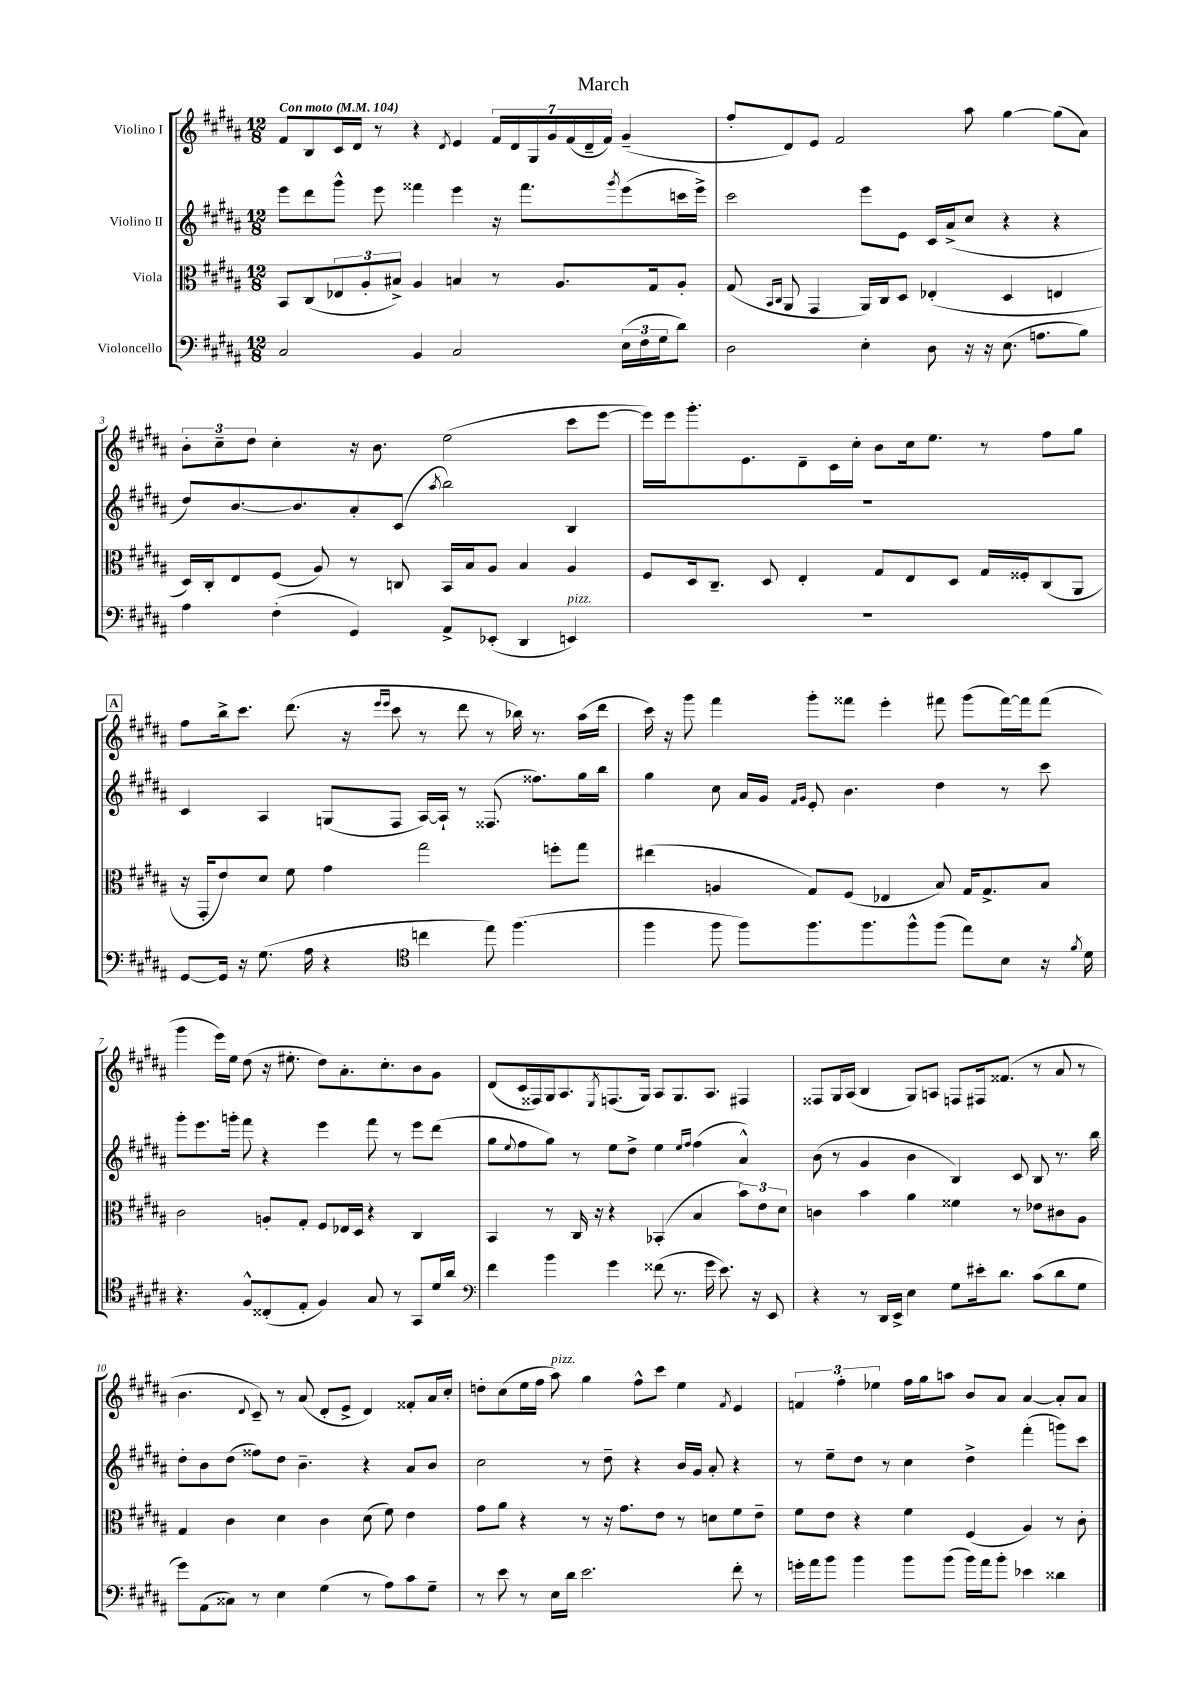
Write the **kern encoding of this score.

**kern	**kern	**kern	**kern
*part4	*part3	*part2	*part1
*staff4	*staff3	*staff2	*staff1
*I"Violoncello	*I"Viola	*I"Violino II	*I"Violino I
*clefF4	*clefC3	*clefG2	*clefG2
*k[f#c#g#d#a#]	*k[f#c#g#d#a#]	*k[f#c#g#d#a#]	*k[f#c#g#d#a#]
*M12/8	*M12/8	*M12/8	*M12/8
*MM104	*MM104	*MM104	*MM104
=1	=1	=1	=1
!	!	!	!LO:TX:a:B:t=Con moto
2C#/	8BB/L	8eee\L	8f#/L
.	(8C#/	8ddd#\	8B/
.	12E-X/	8ggg#^^\J	16c#/L
.	.	.	16d#/JJ
.	12A#'/	.	.
.	.	8eee\	8r
.	12B#X^/J)	.	.
4BB/	4A#/	4fff##X\	4r
.	.	.	8qd#/
2C#/	4Bn/	4eee\	4e/
.	8r	16r	28f#/LL
.	.	.	28d#/
.	.	8.fff##\L	.
.	.	.	28G#/
.	.	.	28g#/
.	8.A#/L	.	.
.	.	.	(28f#/
.	.	.	28d#~/
.	.	.	28f#/JJ)
.	.	8qggg#/	.
(24E\LL	.	(8eee\	(4g#~/
24F#\	.	.	.
.	16G#/k	.	.
24G#\J	.	.	.
8d#\J)	8A#'/J	16cccn\L	.
.	.	16eee^\JJ)	.
=2	=2	=2	=2
2D#\	(8G#/	2ccc#\	8ff#'/L
.	16qqBB/LL	.	.
.	16qqC#/JJ	.	.
.	8AA#/	.	8d#/)
.	4GG#/	.	8e/J
.	.	.	2f#/
4E'\	16AA#/LL)	8eee\L	.
.	16C#/J	.	.
.	8D#/J	8e\J	.
8D#\	(4E-X'/	16c#/LL	.
.	.	(16a#^/J	.
16r	.	8cc#/J	8aa#\
16r	.	.	.
(8.E\	4D#/	4r	[4gg#\
8.An\L	.	.	.
.	4En/	4r	(8gg#\L]
8B\J)	.	.	8a#\J)
!!LO:LB:g=z
=3	=3	=3	=3
4A#\	16D#/LL)	8dd#/L)	12b'\L
.	16C#'/J	.	.
.	.	.	12cc#~\
.	8E/	[8.b/	.
.	.	.	12dd#\J
(4F#'\	(8F#/J	.	4cc#'\
.	.	8.b/]	.
.	8A#/)	.	.
4GG#/)	8r	8a#'/	16r
.	.	.	8.b\
.	8Cn/	(8c#/J	.
.	.	8qaa#/	.
8AA#^/L	16BB/LL	2bb\)	(2ee\
.	16B/J	.	.
(8EE-X'/J	8A#/J	.	.
4DD#/	4B/	.	.
!LO:TX:a:i:t=pizz.	!	!	!
4EEn/)	4A#/	4B/	8ccc#\L
.	.	.	[8eee\J
=4	=4	=4	=4
1.r	8F#/L	1.r	16eee\LL])
.	.	.	16eee\J
.	16D#/k	.	8.ggg#'\
.	8.C#~/J	.	.
.	.	.	8.e\
.	8D#/	.	.
.	4E'/	.	8d#~\
.	.	.	16c#\L
.	.	.	16cc#'\JJ
.	8G#/L	.	8b\L
.	8E/	.	16cc#\k
.	.	.	8.ee\J
.	8D#/J	.	.
.	16G#/LL	.	8r
.	16F##X'/J	.	.
.	(8C#/	.	8ff#\L
.	8AA#/J	.	8gg#\J
!!LO:LB:g=z
!!LO:REH:place=s1:t=A
=5	=5	=5	=5
[8GG#/L	16r	4c#/	8ff#\L
.	16GG#'/KL	.	.
16GG#/Jk]	8e/)	.	16bb^\k
16r	.	.	8.ccc#\J
(8.G#\	8d#/J	4A#/	.
.	8f#\	.	(8.ddd#\
16A#\	.	.	.
4r	4g#\	(8Gn/L	.
.	.	.	16r
.	.	.	16qqeee/LL
.	.	.	16qqeee/JJ
.	.	8F#/J	8ccc#\
*clefC4	*	*	*
4ccn\	2gg#\	[16A#/LL)	8r
.	.	16A#`/JJ]	.
.	.	8r	8ddd#\
8ee\)	.	(8.F##X/	8r
(4.ff#\	.	.	16bb-X\)
.	.	8.ff##X\L)	8.r
.	8ffn'\L	.	.
.	8gg#\J	16gg#\L	(16aa#\LL
.	.	16bb\JJ	16ddd#\JJ
=6	=6	=6	=6
4ff#\	(4ee#X\	4gg#\	16ccc#\)
.	.	.	16r
.	.	.	8ggg#\
8ff#\	4An/	8cc#\	4fff#\
8ff#\L)	.	16a#/LL	.
.	.	16g#/JJ	.
.	.	16qqf#/LL	.
.	.	16qqg#/JJ	.
8.ff#\	8G#/L)	8e'/	8ggg#'\L
.	(8F#/J	4.b\	8fff##X\J
8.ff#\	.	.	.
.	4E-X/	.	4eee'\
8ff#^^\	.	.	.
(8ff#\J	8B/)	4dd#\	8fff#X\
8ee\L)	16G#/KL	.	(8ggg#\L
.	8.G#^/	.	.
8B\J	.	8r	[16fff#\L)
.	.	.	16fff#\J]
16r	8B/J	8ccc#\	(8fff#\J
8qf#/	.	.	.
16d#\	.	.	.
!!LO:LB:g=z
=7	=7	=7	=7
4.r	2c#\	8ggg#'\L	4ggg#\
.	.	8.eee\	.
.	.	.	16eee\LL)
.	.	16gggn'\Jk	16ee\JJ
8F#^^/L	.	8fff#\	(8dd#\
(8C##X'/	8An'/L	4r	16r
.	.	.	8.ee#X'\
8E'/J	8G#'/J	.	.
4F#/)	8F#/L	4eee\	8dd#\L)
.	16E-X/L	.	8.a#'\
.	16D#/JJ	.	.
8G#/	4r	8fff#\	.
.	.	.	8.cc#'\
8r	.	8r	.
8GG#/L	4C#/	8eee\L	8b\
16d#/L	.	(8ddd#\J	8g#\J
16a#/JJ	.	.	.
=8	=8	=8	=8
*clefF4	*	*	*
4f#\	4BB/	8gg#\L	(8d#/L
.	.	8qqee/	.
.	.	8ff#\	16c#/L
.	.	.	16F##X/)
4b\	8r	8gg#\J)	16G#/J
.	.	.	8.A#/
.	16C#/	8r	.
.	16r	.	.
.	.	.	8qE/
4g#\	4r	8ee\L	(8.Fn/
.	.	8dd#^\J	.
.	.	.	16G#/Jk)
(8f##X\	(4BB-X'/	4ee\	8A#/L
8.r	.	.	8.G#/
.	.	16qqee/LL	.
.	.	16qqff#/JJ	.
.	4B/	(4ff#\	.
16g#\	.	.	8.A#/J
8.e\)	.	.	.
.	12b\L)	4a#^^/)	4F#X/
16r	.	.	.
.	12e\	.	.
8EE/	.	.	.
.	12d#\J	.	.
=9	=9	=9	=9
4r	4cn\	(8b\	8F##X/L
.	.	8r	16G#/L
.	.	.	(16A#/JJ
8r	4b\	4g#/	4B/
16DD#/LL	.	.	.
16EE^/JJ	.	.	.
4E\	4a#\	4b\	8G#/L)
.	.	.	8An/J
8G#\L	4f##X\	4B/)	8Fn/L
16e#X'\k	.	.	16F#X/k
8.d#\J	.	.	(8.f##X/J
.	8r	8c#/	.
(8c#\L	8e-X\L	8B/	8r
8d#\	8c#X\	8.r	8a#/
8G#\J	8A#\J	.	8r
.	.	16bb\	.
!!LO:LB:g=z
=10	=10	=10	=10
8g#\L)	4G#/	8dd#'\L	4.b\
(8AA#\	.	8b\	.
8C##X\J)	4c#\	(8dd#\J	.
.	.	.	8qqd#/
8r	.	8ff##X\L)	8c#~/)
4E\	4d#\	8dd#\J	8r
.	.	4.b~\	(8a#/
(4G#\	4c#\	.	8d#'/L
.	.	.	8e^/J
8r	(8d#\	4r	4d#/)
8A#\L)	8f#\)	.	.
8c#\	4e\	8a#/L	8f##X'/L
8G#~\J	.	8b/J	16a#/L
.	.	.	16cc#'/JJ
=11	=11	=11	=11
8r	8g#\L	2cc#\	8ddn'\L
8e\	8a#\J	.	(8cc#\
8r	4r	.	16ee\L
.	.	.	16ff#\JJ
!	!	!	!LO:TX:a:i:t=pizz.
16E\LL	.	.	8aa#\)
16d#\JJ	.	.	.
2.e\	8r	8r	4gg#\
.	16r	8dd#~\	.
.	8.g#\L	.	.
.	.	4r	8ff#^^\L
.	8e\J	.	8ccc#\J
.	8r	16b/LL	4ee\
.	.	16g#/JJ	.
.	8dn\L	8a#'/	.
.	.	.	8qf#/
8f#'\	8f#\	4r	4e/
8r	8e~\J	.	.
=12	=12	=12	=12
16gn'\LL	8f#\L	8r	6fn/
16a#\J	.	.	.
8b\J	8e\J	8ee~\L	.
.	.	.	6ff#'\
4b\	4r	8dd#\J	.
.	.	.	6ee-X\
.	.	8r	.
8b\L	4f#\	4cc#\	16ff#\LL
.	.	.	16gg#\J
(8b\J	.	.	8aan\J
16b\LL)	(4F#/	4dd#^\	8b/L
16a#\J	.	.	.
8b'\J	.	.	8a#/J
4e-X\	4A#/)	(4fff#'\	[4a#/
4d##X\	8r	8gggn\L)	8a#'/L]
.	8c#'\	8ccc#\J	8a#/J
==	==	==	==
*-	*-	*-	*-
